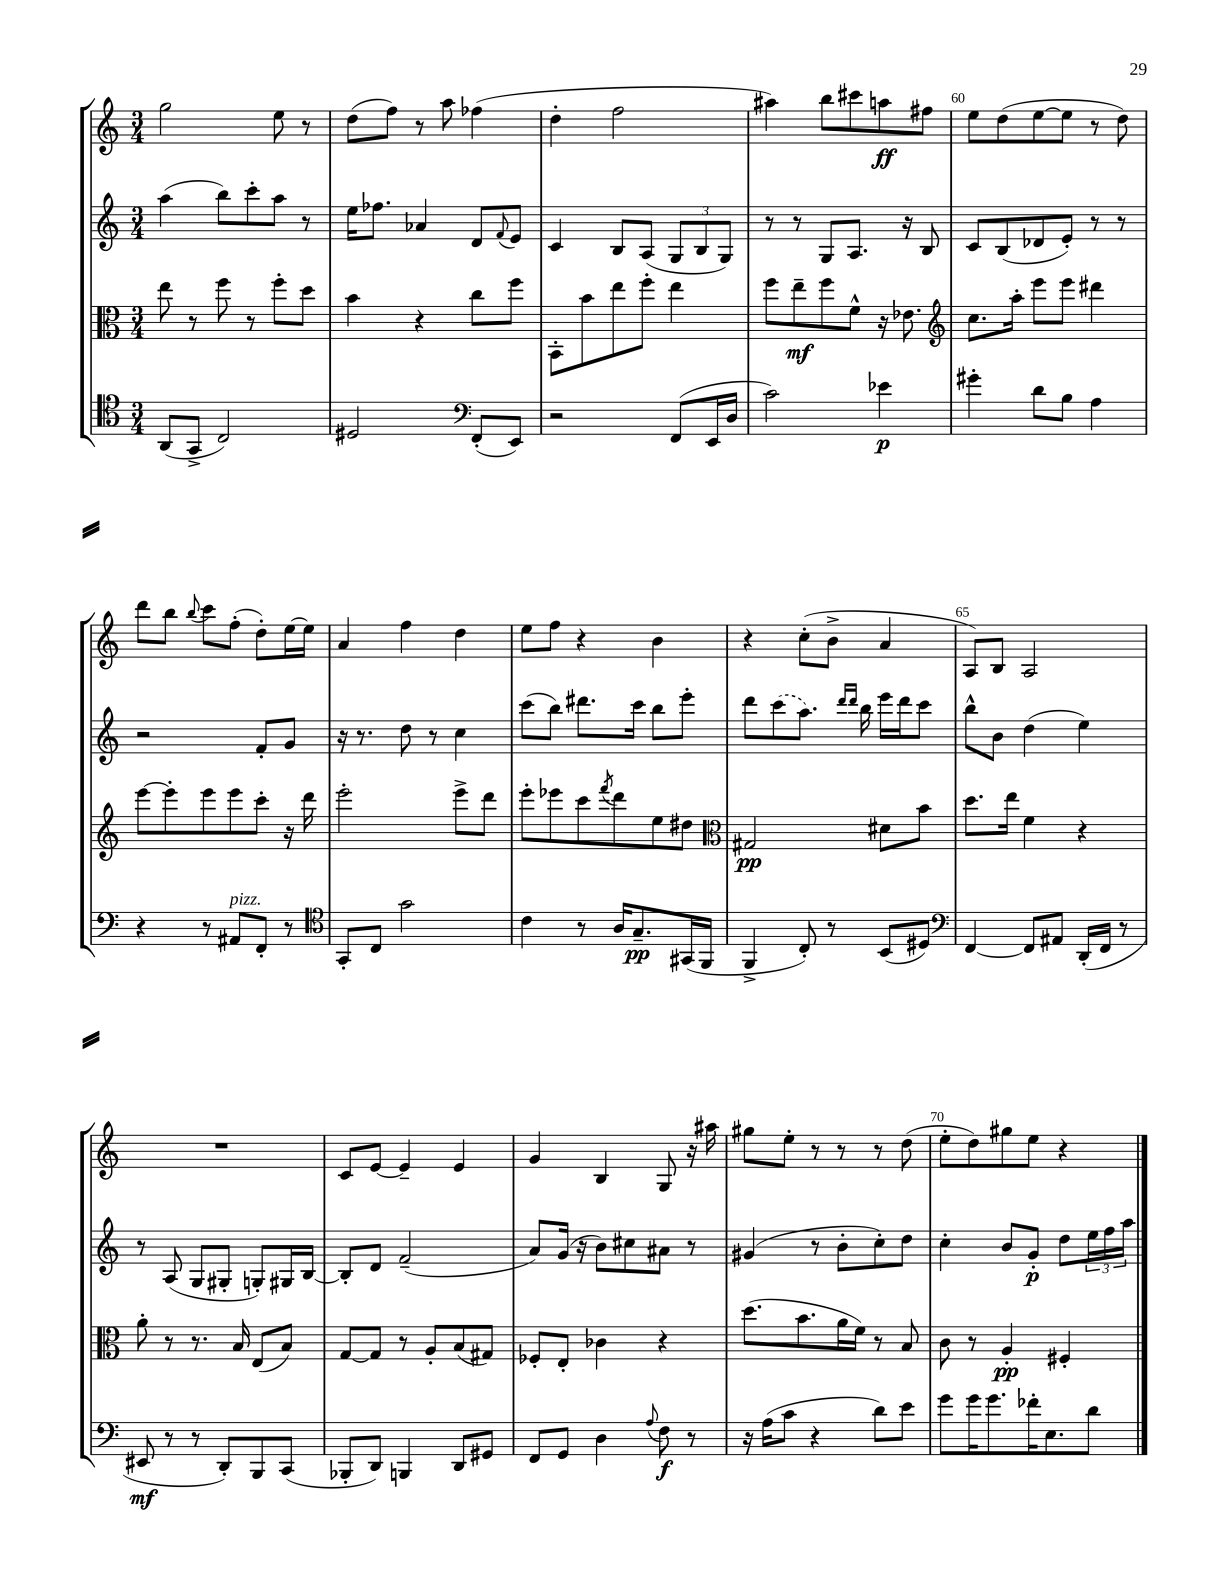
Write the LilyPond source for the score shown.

<<
\new StaffGroup <<
\new Staff = "s0" {
    \clef treble \key c \major \numericTimeSignature \time 3/4
    g''2 e''8 r8 |
    d''8( f''8) r8 a''8 fes''4( |
    d''4-. f''2 |
    ais''4) b''8 cis'''8 a''8\ff fis''8 |
    e''8 d''8( e''8~ e''8 r8 d''8) |
    d'''8 b''8 \appoggiatura { b''8 } c'''8 f''8-.( d''8-.) e''16~ e''16 |
    a'4 f''4 d''4 |
    e''8 f''8 r4 b'4 |
    r4 c''8-.( b'8-> a'4 |
    a8) b8 a2 |
    R2. |
    c'8 e'8~ e'4-- e'4 |
    g'4 b4 g8 r16 ais''16 |
    gis''8 e''8-. r8 r8 r8 d''8( |
    e''8-. d''8) gis''8 e''8 r4 \bar "|." |
}
\new Staff = "s1" {
    \clef treble \key c \major \numericTimeSignature \time 3/4
    a''4( b''8) c'''8-. a''8 r8 |
    e''16 fes''8. aes'4 d'8 \appoggiatura { f'8 } e'8 |
    c'4 b8 a8( \tuplet 3/2 { g8 b8 g8) } |
    r8 r8 g8 a8. r16 b8 |
    c'8 b8( des'8 e'8-.) r8 r8 |
    r2 f'8-. g'8 |
    r16 r8. d''8 r8 c''4 |
    c'''8( b''8) dis'''8. c'''16 b''8 e'''8-. |
    d'''8 \once \slurDashed c'''8( a''8.) \grace { d'''16 d'''16 } b''16 e'''16 d'''16 c'''8 |
    b''8-^ b'8 d''4( e''4) |
    r8 a8( g8 gis8-. g8-.) gis16 b16~ |
    b8-. d'8 f'2--( |
    a'8) g'16( r16 b'8) cis''8 ais'8 r8 |
    gis'4( r8 b'8-. c''8-.) d''8 |
    c''4-. b'8 g'8-.\p d''8 \tuplet 3/2 { e''16 f''16 a''16 } \bar "|." |
}
\new Staff = "s2" {
    \clef alto \key c \major \numericTimeSignature \time 3/4
    e''8 r8 f''8 r8 f''8-. d''8 |
    b'4 r4 c''8 f''8 |
    b,8-. b'8 e''8 f''8-. e''4 |
    f''8 e''8--\mf f''8 f'8-^ r16 ees'8. |
    \clef treble c''8. a''16-. e'''8 e'''8 dis'''4 |
    e'''8~ e'''8-. e'''8 e'''8 c'''8-. r16 d'''16 |
    e'''2-. e'''8-> d'''8 |
    e'''8-. ees'''8 c'''8 \acciaccatura { f'''8 } d'''8 e''8 dis''8 |
    \clef alto gis2\pp dis'8 b'8 |
    d''8. e''16 f'4 r4 |
    a'8-. r8 r8. b16 e8( b8) |
    g8~ g8 r8 a8-. b8( gis8) |
    fes8-. e8-. ces'4 r4 |
    d''8.( b'8. a'16 f'16) r8 b8 |
    c'8 r8 a4-.\pp fis4-. \bar "|." |
}
\new Staff = "s3" {
    \clef tenor \key c \major \numericTimeSignature \time 3/4
    a,8( g,8-> c2) |
    dis2 \clef bass f,8-.( e,8) |
    r2 f,8( e,16 d16 |
    c'2) ees'4\p |
    gis'4-. d'8 b8 a4 |
    r4 r8 ais,8^\markup { \italic "pizz." } f,8-. r8 |
    \clef tenor g,8-. c8 g'2 |
    c'4 r8 a16 g8.--\pp gis,16( f,16 |
    f,4-> c8-.) r8 b,8( dis8) |
    \clef bass f,4~ f,8 ais,8 d,16-.( f,16 r8 |
    eis,8\mf r8 r8 d,8-.) b,,8 c,8( |
    bes,,8-. d,8) b,,4 d,8 gis,8 |
    f,8 g,8 d4 \appoggiatura { a8 } f8\f r8 |
    r16 a16( c'8 r4 d'8) e'8 |
    g'8 g'16 g'8. fes'16-. e8. d'8 \bar "|." |
}
>>
>>
\layout { \context { \Score currentBarNumber = #56 \override BarNumber.break-visibility = ##(#f #t #t) barNumberVisibility = #(every-nth-bar-number-visible 5) } }
